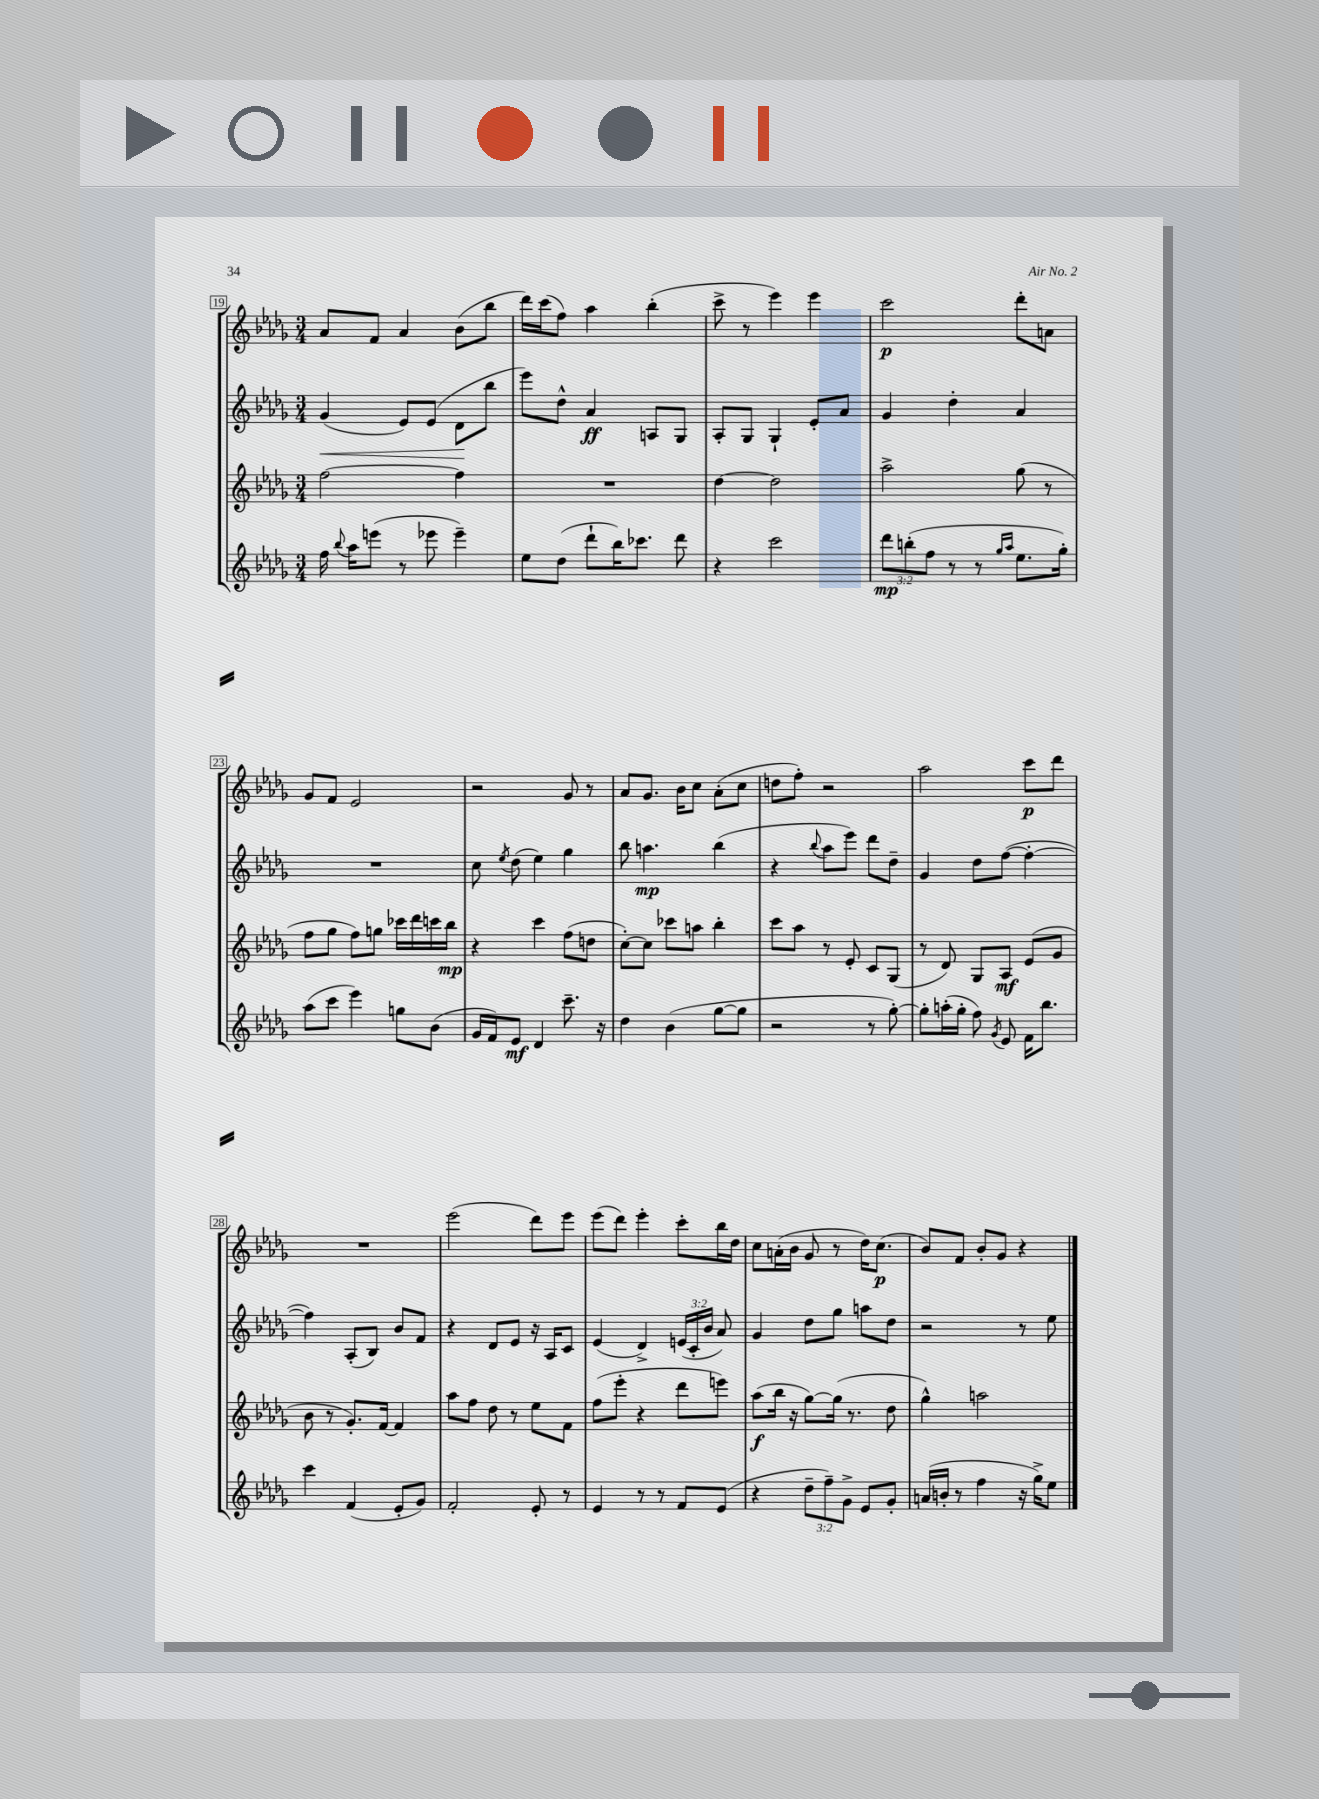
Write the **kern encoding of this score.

**kern	**dynam	**kern	**dynam	**kern	**dynam	**kern	**dynam
*part4	*part4	*part3	*part3	*part2	*part2	*part1	*part1
*staff4	*staff4	*staff3	*staff3	*staff2	*staff2	*staff1	*staff1
*clefG2	*	*clefG2	*	*clefG2	*	*clefG2	*
*k[b-e-a-d-g-]	*	*k[b-e-a-d-g-]	*	*k[b-e-a-d-g-]	*	*k[b-e-a-d-g-]	*
*M3/4	*	*M3/4	*	*M3/4	*	*M3/4	*
=19	=19	=19	=19	=19	=19	=19	=19
!	!	!	!	!	!LO:HP:b	!	!
16ff\	.	[2ff\	.	(4g-/	<	8a-/L	.
8qqbb-/	.	.	.	.	.	.	.
16aa-\KL	.	.	.	.	.	.	.
(8eeen\J	.	.	.	.	.	8f/J	.
8r	.	.	.	8e-/L)	.	4a-/	.
8eee-X\	.	.	.	(8e-/J	.	.	.
4eee-~\)	.	4ff\]	.	8d-\L	.	(8b-\L	.
.	.	.	.	8bb-\J	[	8bb-\J	.
=20	=20	=20	=20	=20	=20	=20	=20
8ee-\L	.	2.r	.	8eee-\L)	.	16ddd-\LL)	.
.	.	.	.	.	.	(16ccc\J	.
(8dd-\J	.	.	.	8dd-^^\J	.	8ff\J)	.
8ddd-`\L	.	.	.	4a-/	ff	4aa-\	.
16bb-\K)	.	.	.	.	.	.	.
8.ccc-X\J	.	.	.	.	.	.	.
.	.	.	.	8An/L	.	(4bb-'\	.
8ddd-\	.	.	.	8G-/J	.	.	.
=21	=21	=21	=21	=21	=21	=21	=21
4r	.	[4dd-\	.	8A-'/L	.	8ccc^\	.
.	.	.	.	8G-/J	.	8r	.
2ccc\	.	2dd-\]	.	4G-`/	.	4eee-\)	.
.	.	.	.	8e-'/L	.	4eee-\	.
.	.	.	.	8a-/J	.	.	.
=22	=22	=22	=22	=22	=22	=22	=22
12ddd-\L	mp	2aa-^\	.	4g-/	.	2ccc\	p
(12bbn'\	.	.	.	.	.	.	.
12ff\J	.	.	.	.	.	.	.
8r	.	.	.	4dd-'\	.	.	.
8r	.	.	.	.	.	.	.
16qqgg-/LL	.	.	.	.	.	.	.
16qqaa-/JJ	.	.	.	.	.	.	.
8.ee-\L	.	(8gg-\	.	4a-/	.	8ddd-'\L	.
.	.	8r	.	.	.	8an\J	.
16gg-'\Jk)	.	.	.	.	.	.	.
!!LO:LB:g=z
=23	=23	=23	=23	=23	=23	=23	=23
(8aa-\L	.	8ff\L	.	2.r	.	8g-/L	.
8ccc\J	.	8gg-\J	.	.	.	8f/J	.
4eee-\)	.	8ff\L)	.	.	.	2e-/	.
.	.	8ggn\J	.	.	.	.	.
8ggn\L	.	16ccc-X\LL	.	.	.	.	.
.	.	16ddd-\	.	.	.	.	.
(8b-\J	.	16cccn\	.	.	.	.	.
.	.	16bb-\JJ	mp	.	.	.	.
=24	=24	=24	=24	=24	=24	=24	=24
16g-/LL	.	4r	.	8cc\	.	2r	.
16f/J)	.	.	.	.	.	.	.
.	.	.	.	8qee-/	.	.	.
8e-/J	mf	.	.	(8dd-\	.	.	.
4d-/	.	4ccc\	.	4ee-\)	.	.	.
8.ccc~\	.	(8ff\L	.	4gg-\	.	8g-/	.
.	.	8ddn\J	.	.	.	8r	.
16r	.	.	.	.	.	.	.
=25	=25	=25	=25	=25	=25	=25	=25
4dd-\	.	[8cc'\L)	.	8bb-\	.	8a-/L	.
.	.	8cc\J]	.	4.aan\	mp	8.g-/J	.
(4b-\	.	8ccc-X\L	.	.	.	.	.
.	.	.	.	.	.	16b-\KL	.
.	.	8aan\J	.	.	.	8cc\J	.
[8gg-\L	.	4bb-'\	.	(4bb-\	.	(8a-'\L	.
8gg-\J]	.	.	.	.	.	8cc\J	.
=26	=26	=26	=26	=26	=26	=26	=26
2r	.	8ccc\L	.	4r	.	8ddn\L	.
.	.	8aa-\J	.	.	.	8ff'\J)	.
.	.	.	.	8qqbb-/	.	.	.
.	.	8r	.	8aa-\L	.	2r	.
.	.	8e-'/	.	8eee-\J)	.	.	.
8r	.	8c/L	.	8ddd-\L	.	.	.
[8gg-'\)	.	(8G-/J	.	8dd-~\J	.	.	.
=27	=27	=27	=27	=27	=27	=27	=27
8gg-'\L]	.	8r	.	4g-/	.	2aa-\	.
(16aan'\L	.	8d-/)	.	.	.	.	.
16gg-'\JJ	.	.	.	.	.	.	.
8ff\)	.	8G-/L	.	8dd-\L	.	.	.
8qg-/	.	.	.	.	.	.	.
8e-/	.	8A-/J	mf	([8ff\J	.	.	.
16f\KL	.	(8e-/L	.	4ff'\_	.	8ccc\L	p
8.bb-\J	.	.	.	.	.	.	.
.	.	8g-/J	.	.	.	8ddd-\J	.
!!LO:LB:g=z
=28	=28	=28	=28	=28	=28	=28	=28
4ccc\	.	8b-\	.	4ff\])	.	2.r	.
.	.	8r	.	.	.	.	.
(4f/	.	8.g-'/L)	.	(8A-'/L	.	.	.
.	.	.	.	8B-/J)	.	.	.
.	.	[16f/Jk	.	.	.	.	.
8e-'/L	.	4f/]	.	8b-/L	.	.	.
8g-/J)	.	.	.	8f/J	.	.	.
=29	=29	=29	=29	=29	=29	=29	=29
2f'/	.	8aa-\L	.	4r	.	(2eee-\	.
.	.	8ff\J	.	.	.	.	.
.	.	8dd-\	.	8d-/L	.	.	.
.	.	8r	.	8e-/J	.	.	.
8e-'/	.	8ee-\L	.	16r	.	8ddd-\L)	.
.	.	.	.	16A-/KL	.	.	.
8r	.	8f\J	.	8c/J	.	8eee-\J	.
=30	=30	=30	=30	=30	=30	=30	=30
4e-/	.	(8ff\L	.	(4e-/	.	(8eee-\L	.
.	.	8eee-'\J	.	.	.	8ddd-\J)	.
8r	.	4r	.	4d-^/)	.	4eee-'\	.
8r	.	.	.	.	.	.	.
8f/L	.	8ddd-\L	.	(24en/LL	.	8ccc'\L	.
.	.	.	.	24c'/	.	.	.
.	.	.	.	24b-/JJ	.	.	.
(8e-/J	.	8eeen\J)	.	8a-/)	.	16bb-\L	.
.	.	.	.	.	.	16dd-\JJ	.
=31	=31	=31	=31	=31	=31	=31	=31
4r	.	(8aa-\L	f	4g-/	.	8cc\L	.
.	.	16bb-\Jk	.	.	.	(16an'\L	.
.	.	16r	.	.	.	16b-\JJ	.
12dd-~\L	.	[8gg-\L)	.	8dd-\L	.	8g-/	.
12ff~\)	.	.	.	.	.	.	.
.	.	(16gg-\Jk]	.	8gg-\J	.	8r	.
12g-^\J	.	.	.	.	.	.	.
.	.	8.r	.	.	.	.	.
8e-/L	.	.	.	8aan\L	.	16dd-\KL)	.
.	.	.	.	.	.	(8.cc\J	p
8g-'/J	.	8dd-\	.	8dd-\J	.	.	.
=32	=32	=32	=32	=32	=32	=32	=32
(16an/LL	.	4gg-^^\)	.	2r	.	8b-/L)	.
16bn'/JJ	.	.	.	.	.	.	.
8r	.	.	.	.	.	8f/J	.
4ff\	.	2aan\	.	.	.	8b-'/L	.
.	.	.	.	.	.	8g-/J	.
16r	.	.	.	8r	.	4r	.
16gg-^\KL)	.	.	.	.	.	.	.
8ee-\J	.	.	.	8ee-\	.	.	.
==	==	==	==	==	==	==	==
*-	*-	*-	*-	*-	*-	*-	*-
